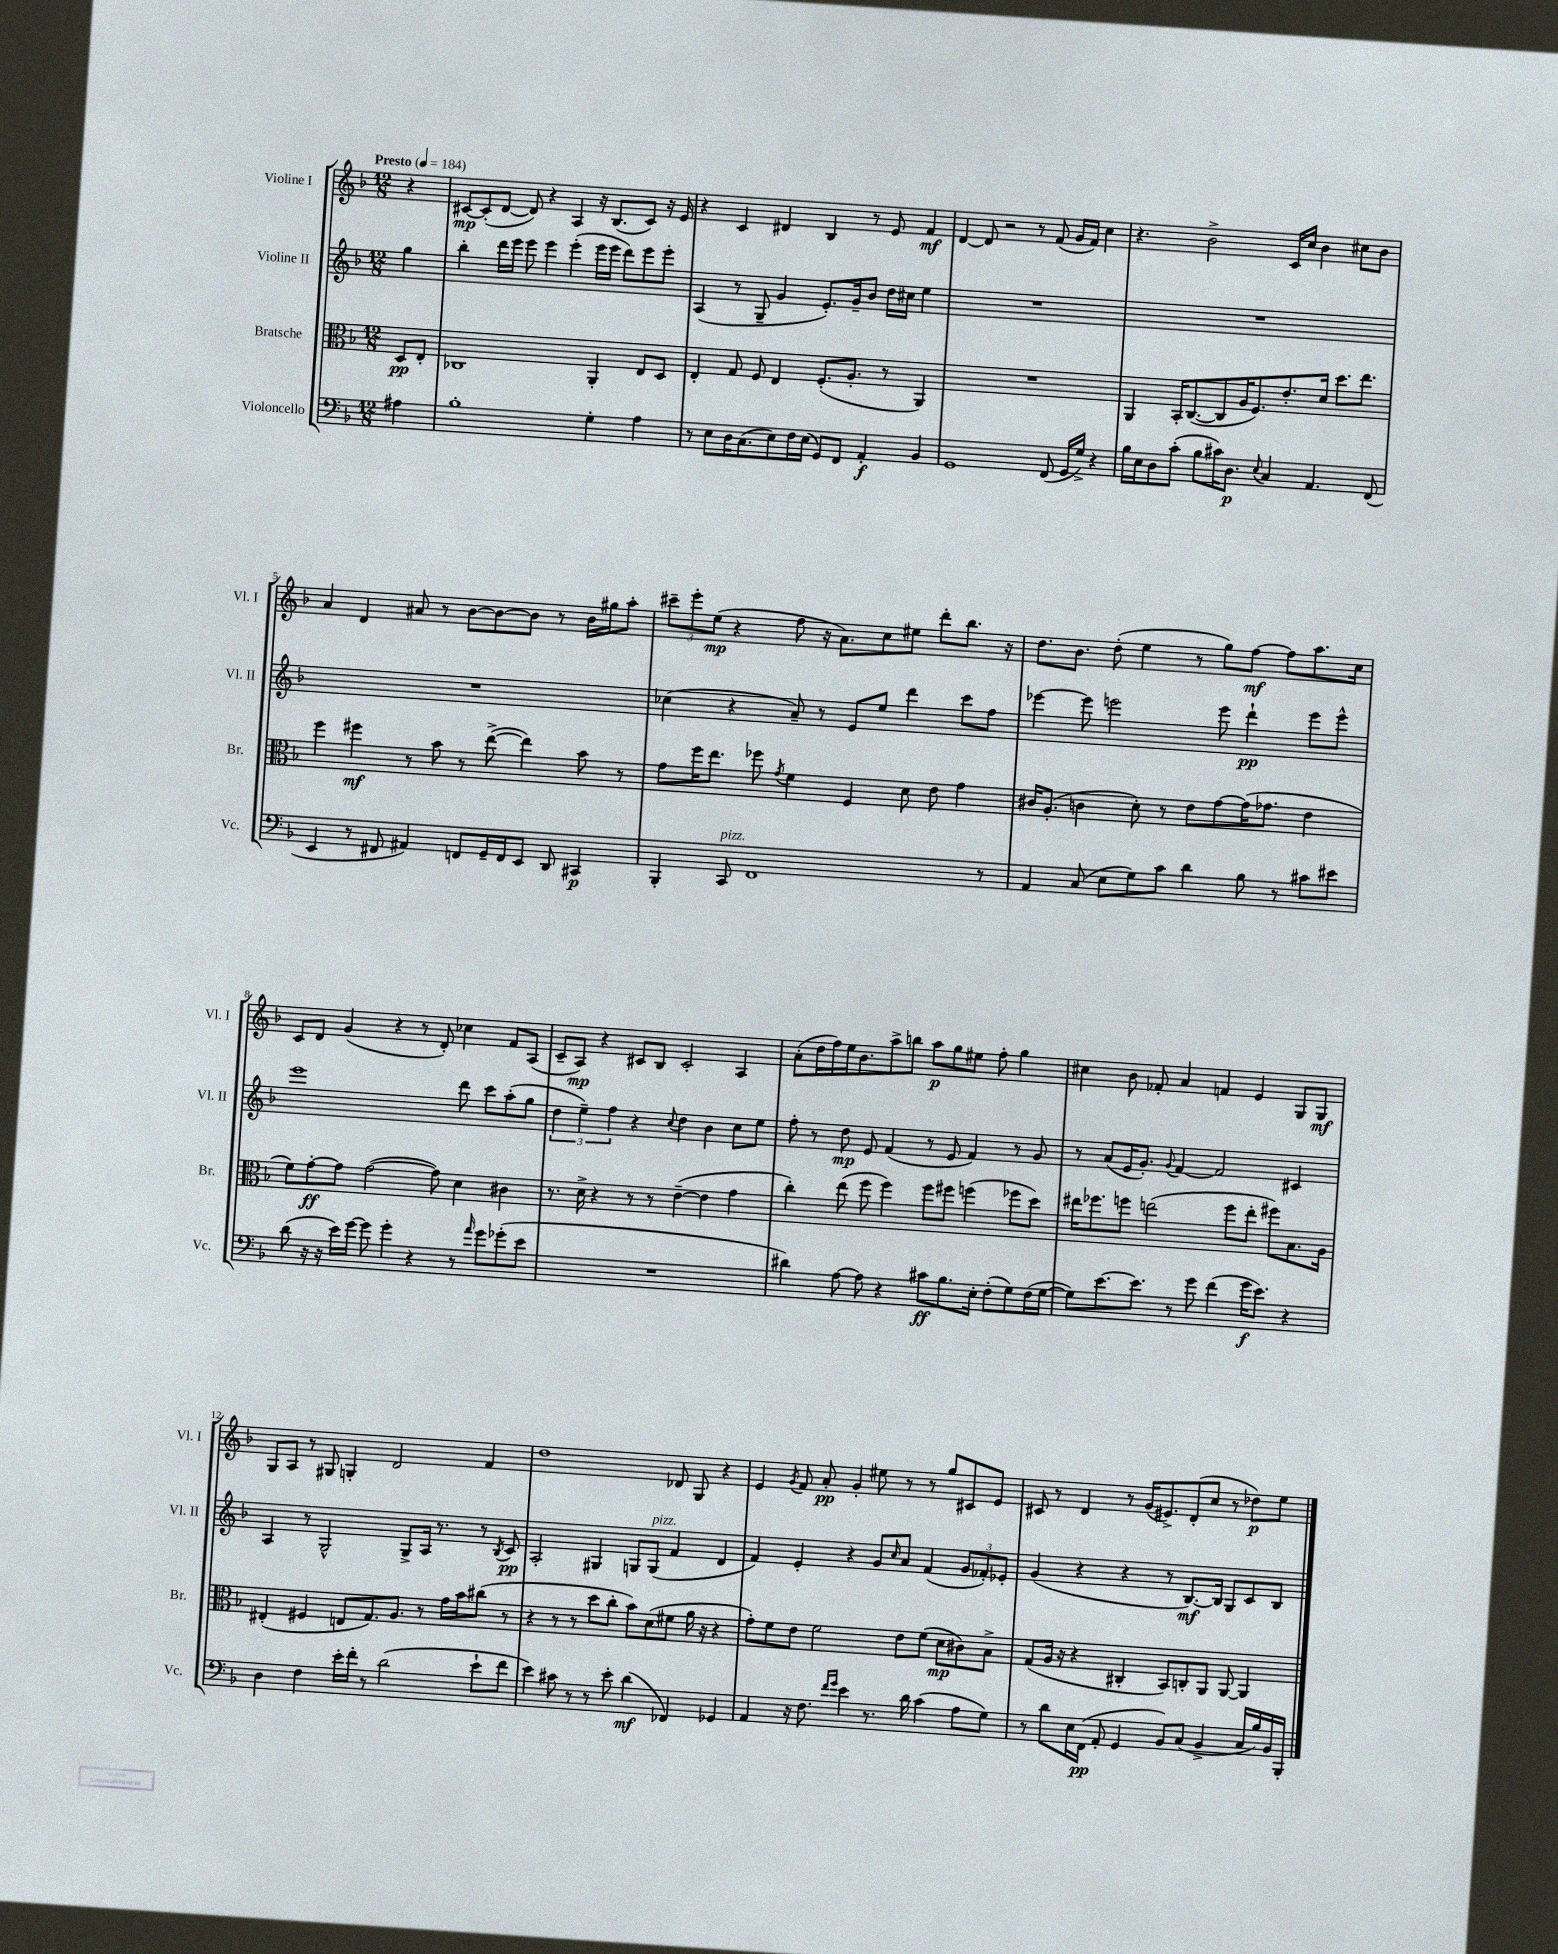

**kern	**kern	**kern	**kern
*staff4	*staff3	*staff2	*staff1
*clefF4	*clefC3	*clefG2	*clefG2
*k[b-]	*k[b-]	*k[b-]	*k[b-]
*M12/8	*M12/8	*M12/8	*M12/8
*MM184	*MM184	*MM184	*MM184
4A#	8D	4gg	4r
.	8E'	.	.
=	=	=	=
1B-'	1C-	4bb-'	[8c#
.	.	.	(8c#']
.	.	16ddd	[8d
.	.	16eee	.
.	.	8eee	8d])
.	.	4eee	4r
.	.	(4eee'	4A
4G'	4AA'	16eee	16r
.	.	16eee	(8.B-
.	.	8ddd)	.
4A	8E	8eee	8c#)
.	8D	8eee'	16r
.	.	.	16e
=	=	=	=
8r	4E'	(4A	4r
8E	.	.	.
16D	8G	8r	4c
(8.C	.	.	.
.	8F	8G~	.
8E)	4E	4g	4d#
16F	.	.	.
(16E	.	.	.
8GG)	(8.F'	8.e')	4B-
8FF	.	.	.
.	8.A'	16g~	.
4AA'	.	8b-	8r
.	8r	16dd	8e
.	.	16cc#	.
4BB-	4AA)	4ee	4f
=	=	=	=
1GG	1.r	1.r	[4d
.	.	.	8d]
.	.	.	2r
.	.	.	8r
(8FF	.	.	(8f
16GG	.	.	16g
16G^)	.	.	16f)
4r	.	.	4cc
=	=	=	=
16B-	4AA	1.r	4.r
16E	.	.	.
8D	.	.	.
(8c'	16BB-'	.	.
.	([8.C	.	.
8B-	.	.	2b-^
16c#)	8C]	.	.
8.D	.	.	.
.	16A	.	.
.	8.F)	.	.
8qqE	.	.	.
4C	.	.	.
.	8.e'	.	16c
.	.	.	16cc
4.AA	.	.	4b-
.	16d	.	.
.	8.dd	.	.
.	.	.	8cc#
.	8.ee	.	.
(8FF	.	.	8b-
=	=	=	=
4EE	4ff	1.r	4a
8r	4ff#	.	4d
8FF#	.	.	.
4AA#)	8r	.	8a#
.	8b-	.	8r
8FF	8r	.	[8b-
16GG~	([8ee^	.	8b-_
16FF	.	.	.
8EE	4ee])	.	8b-]
8DD	.	.	8r
4CC#	8b-	.	16b-
.	.	.	16gg#
.	8r	.	8aa'
=	=	=	=
4BBB-'	8g	(4cc-	12ccc#~
.	.	.	12eee'
.	16ff	.	.
.	.	.	(12ee
.	8.ee	.	.
8CC	.	4r	4r
1FF	8ff-	.	.
.	8qg	.	.
.	4f	8a~)	8ff
.	.	8r	16r
.	.	.	8.a)
.	4F	8e	.
.	.	8ee	8cc
.	8d	4ddd	8ee#
.	8e	.	8ddd'
.	4g	8ccc	8.bb-
8r	.	8ff	.
.	.	.	16r
=	=	=	=
4AA	16c#	[4eee-	8.dd
.	(8.A'	.	.
.	.	.	8.b-
(8C	4c	8eee-]	.
8E	.	2eee	(8dd'
8G)	8d')	.	4ee
8c	8r	.	.
4d	8e	.	8r
.	[8g	8eee	8gg)
8B-	(16g]	4ddd`	[8ff
.	8.g-	.	.
8r	.	.	8ff]
8c#	4e	8eee	8.aa
8e#	.	8eee^^	.
.	.	.	16cc
=	=	=	=
(8d	8f)	1eee	8c
16r	[8g'	.	8d
16r	.	.	.
16e)	8g]	.	(4g
[16g	.	.	.
8g]	([2g	.	.
4g'	.	.	4r
4r	.	.	8r
.	8g])	.	8d')
8r	4d	8ddd	4cc-
16qqa	.	.	.
8g	.	8ccc	.
(8g-'	4c#	(8aa'	8f
8e	.	8gg	(8A
=	=	=	=
1.r	8.r	6dd	8c~
.	.	.	8A)
.	.	6ee~)	.
.	16d^	.	.
.	4r	.	4r
.	.	6ff	.
.	8r	4r	8c#
.	8r	.	8B-
.	.	8qqcc	.
.	([4e~	4dd	2c#'
.	4e]	4b-	.
.	4g	8cc	4A
.	.	8ee	.
=	=	=	=
4d#)	4cc')	8ff'	(8a'
.	.	8r	16dd
.	.	.	16ff)
[8A	(8ee	8dd	16ee
.	.	.	8.b-
8A]	8ff	8e	.
4r	4ff)	(4f	8aa^
.	.	.	8bb
8c#	8ff	8r	8aa
8.B-	8ff#	8e	8gg
.	(4ff	4f)	8ee#
16E'	.	.	.
(8F'	.	.	8ff'
8G)	8ff-	8r	4gg
(16F	8dd)	8g	.
[16G	.	.	.
=	=	=	=
8G])	16ee#	8r	4cc#
.	8.ff-	.	.
[8.e	.	(8a	.
.	8ff	16e	8b-
8.e]	.	8.g')	.
.	(2ee	.	8f-'
.	.	8qqg	.
8r	.	[4f	4a
8g	.	.	.
(4f	.	2f]	4f
.	8ff	.	.
16g	8ee'	.	4e
8.e)	.	.	.
.	8ff#)	.	.
4r	8.B-	4c#	8G
.	.	.	8G
.	16A	.	.
=	=	=	=
4D	(4E#'	4A	8G
.	.	.	8A
4F	4F#	8r	8r
.	.	2G^^	8G#
16e'	8E	.	4G'
16f'	.	.	.
8r	8.G)	.	.
(2d	.	.	2d
.	8.A	.	.
.	.	8G^	.
.	8r	16A	.
.	.	8.r	.
.	16g	.	.
.	16b-	.	.
8e`	(8cc#	8r	4f
.	.	8qB-	.
8f	8r	8c	.
=	=	=	=
4e)	4r	2A'	1dd
8c#	8r	.	.
8r	8r	.	.
8r	8dd	4G#	.
8e'	8cc'	.	.
(4d	8b-)	8G	.
.	(8d	(8G	.
4FF-)	8f#	4f	8d-
.	16a	.	8G
.	16r	.	.
4GG-	4r	4d	4r
=	=	=	=
4AA	8g')	4f)	4e
.	8f	.	.
.	.	.	8qg
16r	8e	4e'	8f
8.F	.	.	.
.	2f	.	8a'
16qqf	.	.	.
16qqg	.	.	.
4e	.	4r	4g'
8.r	.	8g	8ee#
.	.	16qqcc	.
.	8e	8a	8r
16d	.	.	.
(4c	(8f	(4f	8r
.	8d	.	8gg
8A	8c#)	12g	8c#
.	.	12f-')	.
8G)	8B-^	.	8e
.	.	12e-'	.
=	=	=	=
8r	(8G	(4g	8c#
8d	16A	.	8r
.	16r	.	.
16E	4r	4r	4d
(16FF	.	.	.
8AA'	.	.	.
4GG	4C#'	4r	8r
.	.	.	(16g
.	.	.	8.e#^)
8BB-)	8BB-)	8r	.
(8C	8C'	[8.B-)	(8d'
4BB-^	8AA	.	8cc
.	.	16B-]	.
.	[8AA	8G	8r
16C	4AA]	8c	8dd-)
16B-)	.	.	.
16BB-	.	8B-	8ee
16BBB-'	.	.	.
==	==	==	==
*-	*-	*-	*-
